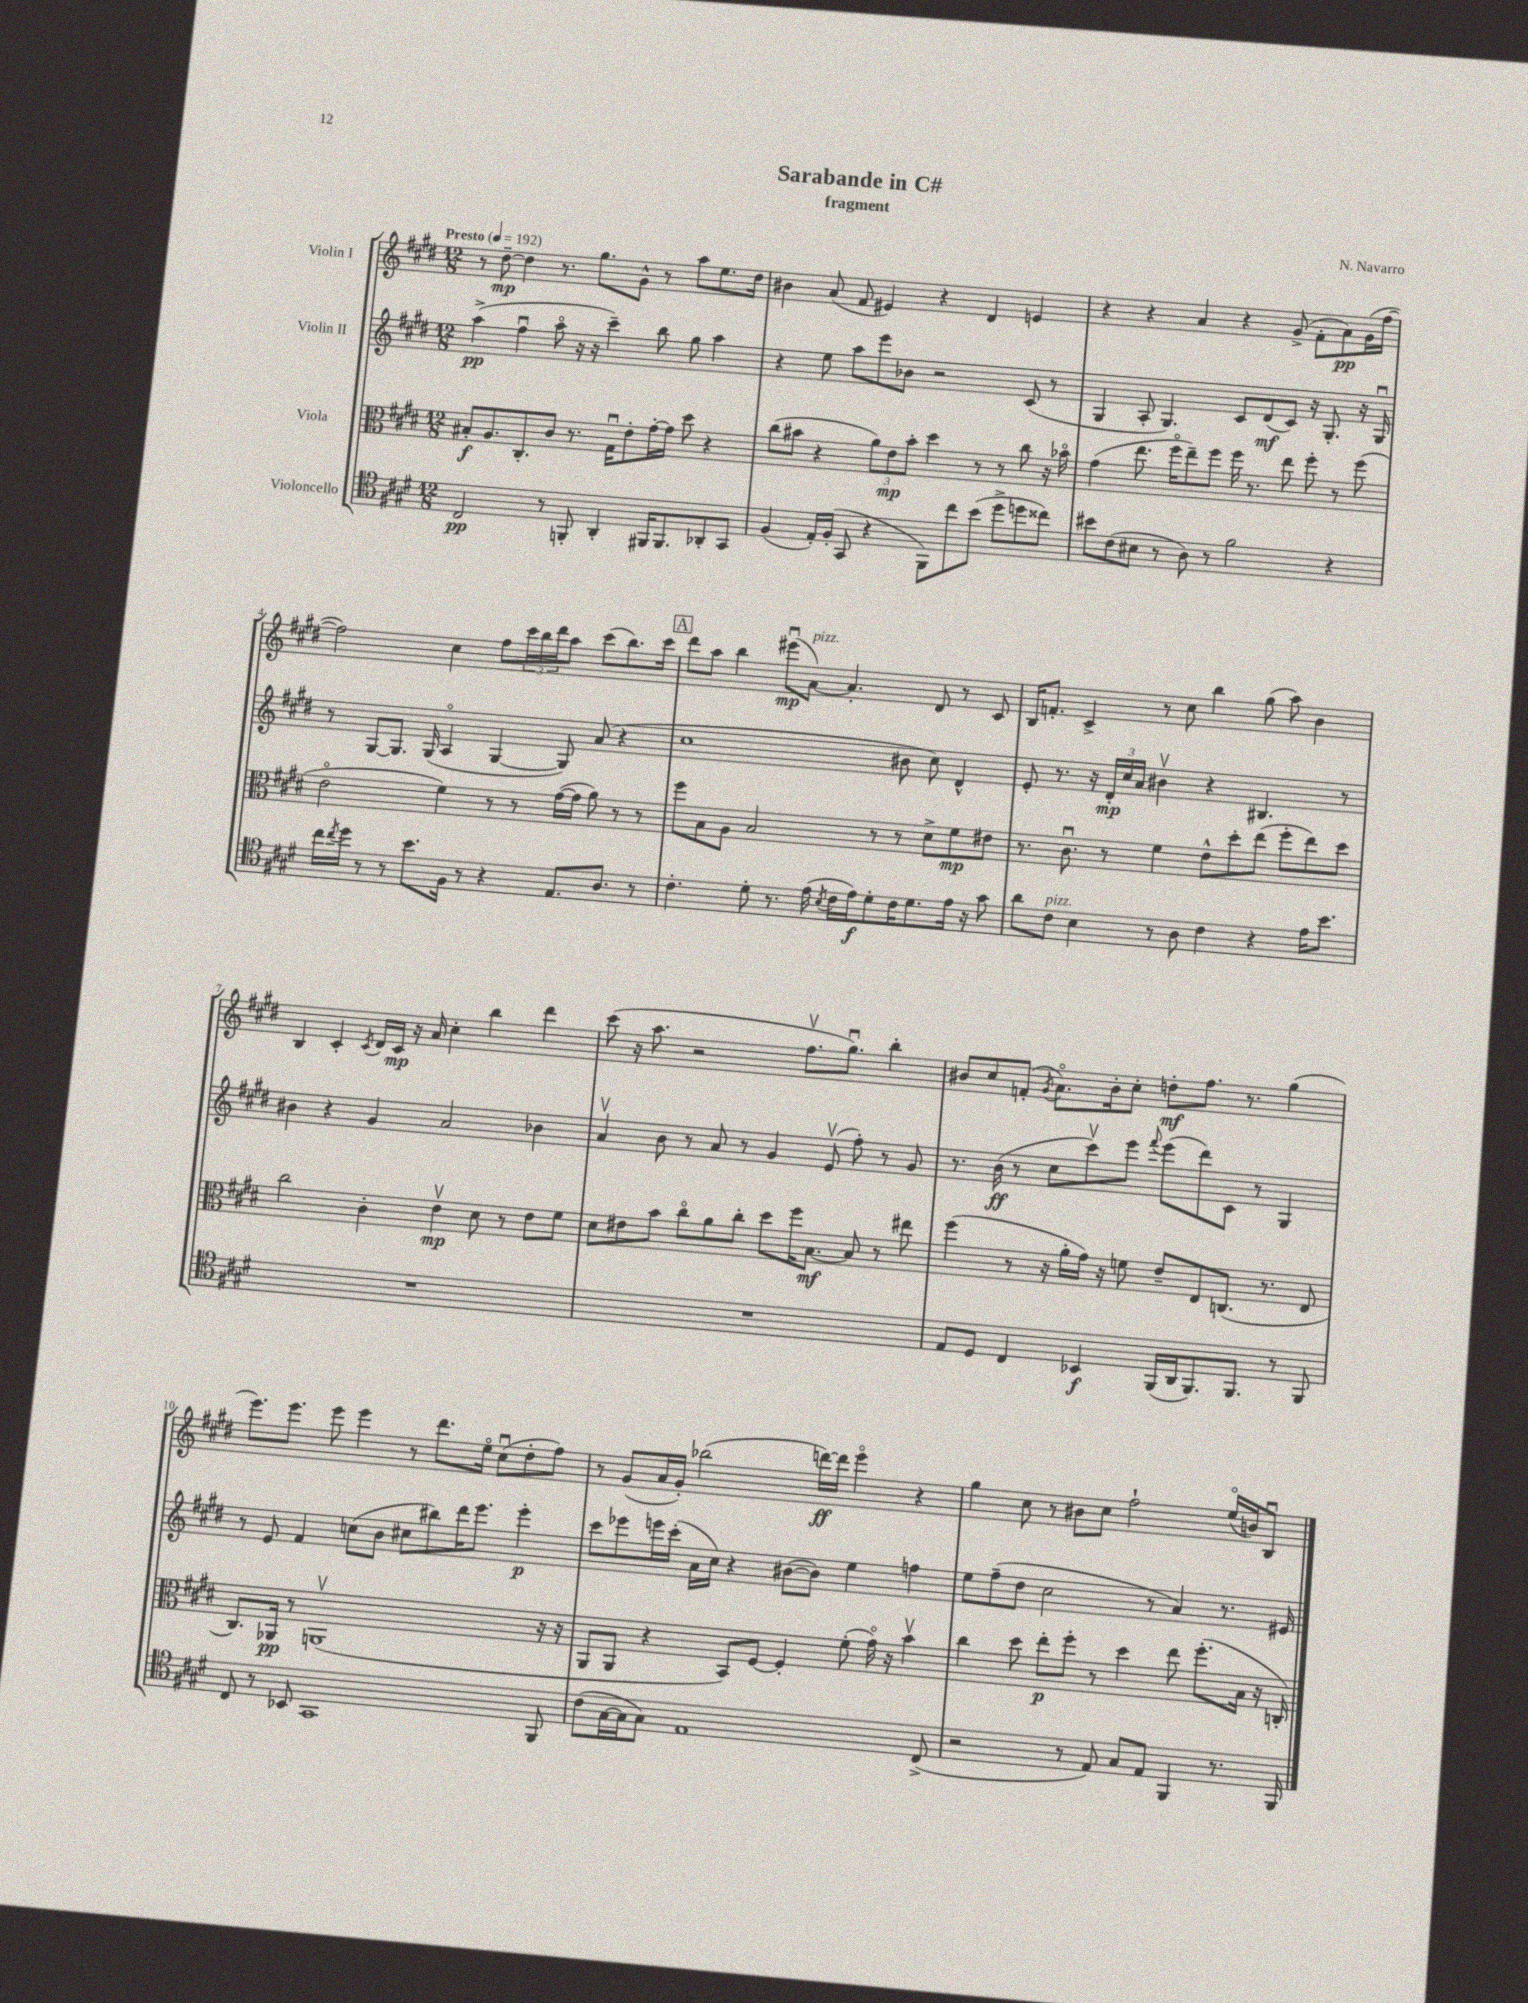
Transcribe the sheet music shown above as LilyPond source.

\header { title = "Sarabande in C#" composer = "N. Navarro" subtitle = "fragment" }
<<
\new StaffGroup <<
\new Staff = "s0" \with { instrumentName = "Violin I" } {
    \clef treble \key e \major \numericTimeSignature \time 12/8 \tempo "Presto" 4 = 192
    r8 dis''8~--\mp dis''4 r8. gis''8. gis'8-^ r8 a''8 e''8. dis''16 |
    bis'4 a'8( fis'8 eis'4) r4 dis'4 e'4 |
    r4 r4 a'4 r4 gis'8->( fis'8-. a'8\pp) gis'16( fis''16~ |
    fis''2) cis''4 fis''8 \tuplet 3/2 { cis'''16 b''16 dis'''16 } a''8 cis'''8( b''8.) cis'''16 |
    \mark \markup { \box "A" } dis'''8 a''8 b''4 eis'''8\downbow\mp( a'8~^\markup { \italic "pizz." }) a'4.-. dis'8 r8 cis'8 |
    b16 f'8.-. cis'4-> r8 cis''8 b''4 gis''8( a''8) b'4 |
    b4 cis'4-. \acciaccatura { cis'8 } dis'16 cis'16\mp r16 a'16 cis''4-. b''4 dis'''4 |
    cis'''8( r16 a''8. r2 fis''8.\upbow gis''8.\downbow) b''4-. |
    bis'8 cis''8 f'8-.( \acciaccatura { gis'8 } a'8.\flageolet) bis'16-. cis''8-. d''8-.\mf fis''8. r8. gis''4( |
    e'''8.) e'''8. e'''8 e'''4 r8 dis'''8. e''16\flageolet cis''8\downbow( dis''8-. fis''8) |
    r8 gis'8( a'16 gis'16-.) bes''2( d'''16~\ff) d'''16 e'''4\flageolet r4 |
    gis''4 cis''8 r8 bis'8 cis''8 fis''2-! e''16\flageolet( b'16) b8\downbow \bar "|." |
}
\new Staff = "s1" \with { instrumentName = "Violin II" } {
    \clef treble \key e \major \numericTimeSignature \time 12/8
    a''4->\pp( fis''4\downbow a''8\flageolet r16 r16 cis'''4--) b''8 gis''8 a''4 |
    r4 e''8 a''8 e'''8 bes'8 r2 cis'8( r8 |
    gis4 a8-. gis4.) cis'8 dis'8\mf( cis'8) r16 gis8.-. r16 gis16\downbow |
    r8 gis8~ gis8. gis16( a4\flageolet gis4~ gis8) a'8( r4 |
    \mark \markup { \box "A" } cis''1 bis'8 cis''8) dis'4-^ |
    e'8-. r8. r16 \tuplet 3/2 { dis'16-.\mp cis''16 a'16 } bis'4\upbow r4 bis4. r8 |
    bis'4 r4 gis'4 a'2 bes'4 |
    a'4\upbow b'8 r8 a'8 r8 gis'4 e'8\upbow( fis''8-.) r8 gis'8 |
    r8. b'16\ff( r8 cis''8 cis'''8\upbow) e'''8 \appoggiatura { fis'''8 } e'''8( dis'''8) cis'8 r8 gis4 |
    r8 e'8 fis'4 c''8( b'8 cis''8 bis''8) dis'''16 e'''8. e'''4-.\p |
    cis'''8 ees'''8 e'''16 cis'''16-.( a'16 cis''16) r4 bis'8~( bis'8) e''4 f''4 |
    e''8 fis''8--( dis''8 cis''2 r8 a'4) r8. eis'16 \bar "|." |
}
\new Staff = "s2" \with { instrumentName = "Viola" } {
    \clef alto \key e \major \numericTimeSignature \time 12/8
    bis8-.\f a8. cis8.-. cis'8 r8. gis16\downbow e'8-. gis'16~-. gis'16 dis''8 r4 |
    cis''8( bis'8 r4 \tuplet 3/2 { a'8) e'8\mp bis'8-. } dis''4 r8 r8 cis''8 r16 bes'16\flageolet |
    gis'4( e''8. fis''16\flageolet e''8--) fis''8 fis''16 r8. e''8 fis''8-. r8 fis''8( |
    e'2\flageolet fis'4) r8 r8 gis'16~( gis'16 a'8) r8 r8 |
    \mark \markup { \box "A" } fis''8 b8 a8 b2 r8 r8 dis'8-> fis'8\mp eis'8 |
    r8. cis'8.\downbow r8 fis'4 e'8-^ dis''8-. e''8( fis''8-. e''8) dis''8 |
    cis''2 cis'4-. e'4\upbow\mp dis'8 r8 e'8 fis'8 |
    dis'8 eis'8 b'8 cis''8\flageolet a'8 cis''8-. dis''8 fis''16 b8.~\mf b8 r8 eis''8 |
    fis''4( r8 r16 a'16-. gis'16) r16 f'8 e'8-- e8 c8.( r8. e8 |
    cis8.) aes,16\pp r8 a,1\upbow( r16 r16 |
    a,8 a,8 r4 b,8) fis8~ fis4-. fis'8-.( gis'16\flageolet) r16 b'4\upbow |
    cis''4 dis''8 e''8-.\p fis''8-. r8 dis''4 e''8 fis''8.-.( b16 r16 c16-.) \bar "|." |
}
\new Staff = "s3" \with { instrumentName = "Violoncello" } {
    \clef tenor \key e \major \numericTimeSignature \time 12/8
    cis2\pp r8 f,8-. a,4-. fis,16 fis,8. aes,8-. gis,8 |
    fis4( e16-.) fis16-.( gis,8 r4 fis,8) cis''8 b'8( dis''8-> d''8 cisis''8) |
    bis'8 cis'8( bis8 r8 a8) r8 fis'2 r4 |
    cis''16 \acciaccatura { cis''8 } dis''16 r8 r8 b'8. fis16 r8 r4 e8. a8. r8 |
    \mark \markup { \box "A" } cis'4.-. dis'8-. r8. e'16( \acciaccatura { b8 } cis'16 e'16\f) dis'8-. cis'16 dis'8. e'16 r16 gis'8 |
    a'8 cis'8^\markup { \italic "pizz." } b4 r8 a8 cis'4 r4 e'16 b'8. |
    R1. |
    R1. |
    e8 dis8 cis4 bes,4\f fis,16( a,16 fis,8.) fis,8. r8 fis,8 |
    cis8 r8 bes,8 gis,1 fis,8 |
    cis'8( gis16~ gis16 gis8) e1 cis8->( |
    r2 r8 e8) gis8 e8 fis,4 r8. fis,16 \bar "|." |
}
>>
>>
